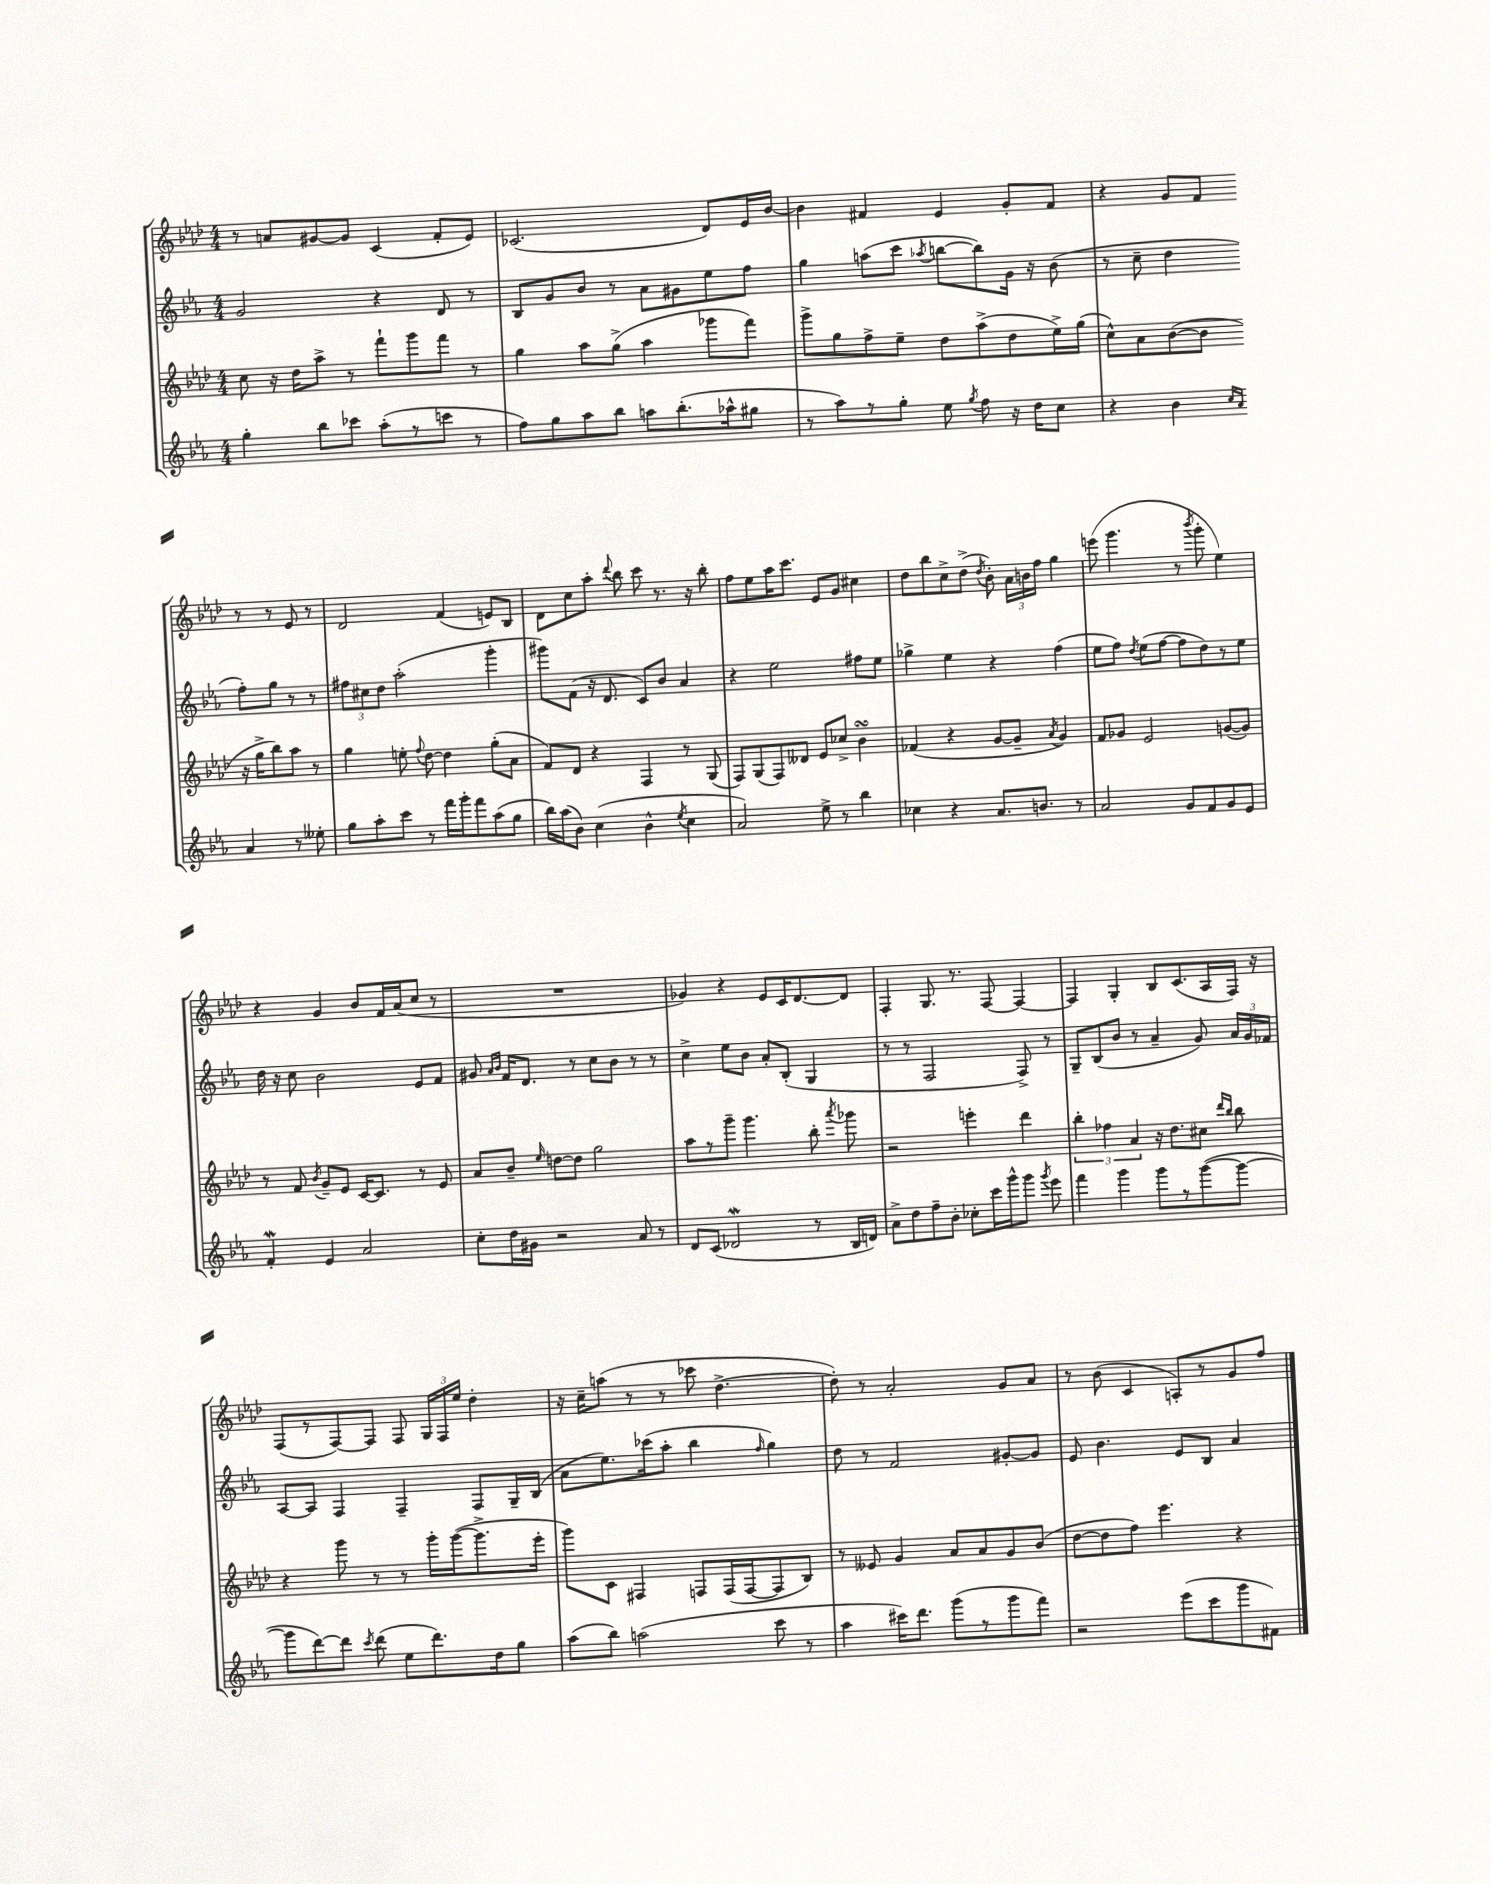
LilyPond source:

<<
\new StaffGroup <<
\new Staff = "s0" {
    \clef treble \key aes \major \numericTimeSignature \time 4/4
    \autoBeamOff r8 a'8[ gis'8~ gis'8] c'4( f'8[-. ees'8]) |
    ces'2.( des'8[) ees'16 bes'16]~ |
    bes'4 fis'4 ees'4 g'8[-. fis'8] |
    r4 g'8[ f'8] r8 r8 ees'8 r8 |
    des'2 f'4( e'8[) bes8] |
    des'8[ c''8 aes''8]-. \appoggiatura { des'''8 } bes''8 c'''8 r8. r16 bes''8-. |
    f''8[ ees''8 aes''16 c'''8.] ees'8[ g'8] cis''4 |
    des''8[ bes''8 c''8-> des''8]->( \acciaccatura { des''8 } bes'8-.) \tuplet 3/2 { aes'16[ b'16 f''16] } g''4 |
    e'''8( g'''4. r8 \acciaccatura { bes'''8 } g'''8-. ees''4) |
    r4 g'4 bes'8[ f'16 aes'16( c''8] r8 |
    R1 |
    ges'4) r4 ees'8[ c'16 des'8.~ des'8] |
    f4-. g8. r8. f8~ f4~ |
    f4 g4-. bes8[ c'8.( aes16 f16]) r16 |
    f8[( r8 f8~) f8] f8 \tuplet 3/2 { g16[ f16 ees''16] } des''4-. |
    r16 c''16[-- a''8]( r8 r8 ces'''8 des''4.~-> |
    des''8-.) r8 aes'2-. g'8[ aes'8] |
    r8 bes'8( c'4 a8[-.) r8 g'8 f''8] \bar "|." |
}
\new Staff = "s1" {
    \clef treble \key ees \major \numericTimeSignature \time 4/4
    \autoBeamOff g'2 r4 d'8 r8 |
    bes8[ g'8 bes'8] r8 aes'8[ gis'8 ees''8 f''8] |
    g''4 a''8[( c'''8] \acciaccatura { aes''8 } b''8[~ b''8) g'16] r16 bes'8( |
    r8 c''8-- d''4 f''8[-.) g''8] r8 r8 |
    \tuplet 3/2 { fis''8[ cis''8 d''8] } aes''2-.( g'''4-. |
    gis'''8[) f'8]( r16 d'8. c'8[) bes'8] aes'4 |
    r4 ees''2 fis''8[ ees''8] |
    ges''4-> ees''4 r4 f''4( |
    ees''8[ f''8]) \acciaccatura { d''8 } ees''8[( f''8]~ f''8[ d''8) r8 ees''8] |
    d''16 r16 c''8 bes'2 ees'8[ f'8] |
    gis'8 \grace { aes'16[ bes'16] } f'16[ d'8.] r8 c''8[ bes'8] r8 r8 |
    c''4-> ees''8[ bes'8] aes'8[-. bes8]-.( g4 |
    r8 r8 f2 f8->) r8 |
    g8[-- bes8( bes'8] r8 aes'4-- g'8) \tuplet 3/2 { aes'16[ g'16 fes'16] } |
    aes8[~ aes8] f4 f4-- f8[ g16-- bes16]( |
    aes'8[ ees''8.) ces'''16( aes''8]-. bes''4 \grace { f''16 } g''4) |
    d''8 r8 f'2 gis'8[~-. gis'8] |
    ees'8 bes'4. ees'8[ bes8] aes'4 \bar "|." |
}
\new Staff = "s2" {
    \clef treble \key aes \major \numericTimeSignature \time 4/4
    \autoBeamOff c''8 r16 des''16[ aes''8]-> r8 f'''8[-! g'''8 f'''8] r8 |
    g''4 aes''8[ g''8]->( aes''4 ges'''8[ f'''8]) |
    g'''8[-> g''8 f''8-> ees''8]-- des''8[ aes''8->( des''8 ees''16->) g''16]( |
    c''8[-^) aes'8 bes'8~( bes'8] r16 g''16[-> bes''8) aes''8] r8 |
    g''4 e''8-. \appoggiatura { f''8 } des''8~ des''4 g''8[-.( aes'8] |
    f'8[) des'8] r4 f4 r8 g8( |
    f8[) g8( f8) deses'8] ees'8[ ces''8]-> bes'4\turn |
    fes'4( r4 g'8[~ g'8]-- \acciaccatura { aes'8 } g'4) |
    f'8[ ges'8] ees'2 g'8[~( g'8]) |
    r8 f'8 \acciaccatura { bes'8 } g'8[-- ees'8] c'16[~ c'8.] r8 ees'8 |
    aes'8[ bes'8]-- \grace { ees''16 } d''8[~ d''8] g''2 |
    aes''8[ r8 g'''8]-- g'''4. bes''8-. \acciaccatura { aes'''8 } ges'''8 |
    r2 e'''4-. des'''4 |
    \tuplet 3/2 { bes''4-. fes''4 aes'4 } r16 des''8.[ cis''8] \grace { des'''16[ bes''16] } bes''8 |
    r4 g'''8 r8 r8 g'''16[-. g'''16~( g'''8.-> ees'''16]-. |
    g'''8[) c'8] fis4 f8[ f16( f16~ f8 bes8]) |
    r8 eeses'8 g'4 aes'8[ aes'8 g'8 bes'8]( |
    des''8[~ des''8 f''8]) ees'''4. r4 \bar "|." |
}
\new Staff = "s3" {
    \clef treble \key ees \major \numericTimeSignature \time 4/4
    \autoBeamOff g''4-. bes''8[ ces'''8] aes''8[-.( r8 c'''8] r8 |
    f''8[) g''8 aes''8 bes''8] a''8[ bes''8.-.( aes''16-^ gis''8] |
    r8 aes''8[) r8 g''8]-. ees''8 \acciaccatura { g''8 } f''8 r16 d''16[ c''8] |
    r4 bes'4 \grace { c''16[ aes'16] } aes'4 r8 eeses''8-. |
    g''8[ aes''8-. c'''8] r8 f'''16[ g'''16-. f'''8 aes''8( g''8] |
    bes''16[) aes''16( bes'8]) c''4( bes'4-^ \acciaccatura { ees''8 } c''4 |
    aes'2) ees''8-> r8 bes''4 |
    ces''4 r4 aes'8.[ b'8.] r8 |
    aes'2 g'8[ f'8 g'8 ees'8] |
    f'4-.\mordent ees'4 aes'2 |
    c''8[-. d''16 gis'16] r2 aes'8 r8 |
    d'8[ c'8]( des'2\mordent r8 bes16[ d'16]) |
    aes'8[-> d''8 f''8-- bes'8]-. ces''8[-. c'''16 g'''16-^ g'''8] \acciaccatura { g'''8 } ees'''8 |
    f'''4 g'''4 g'''8[ r8 g'''8~( g'''8]~ |
    g'''8[ d'''8~) d'''8] \acciaccatura { c'''8 } d'''8( ees''8[ d'''8.) d''16 g''8] |
    aes''8[( bes''8]) a''2( c'''8 r8 |
    aes''4 cis'''16[) d'''8.] g'''8[( r8 g'''8 f'''8]) |
    r2 ees'''8[( c'''8 g'''8 fis'8]) \bar "|." |
}
>>
>>
\layout { \context { \Score \remove "Bar_number_engraver" } }
